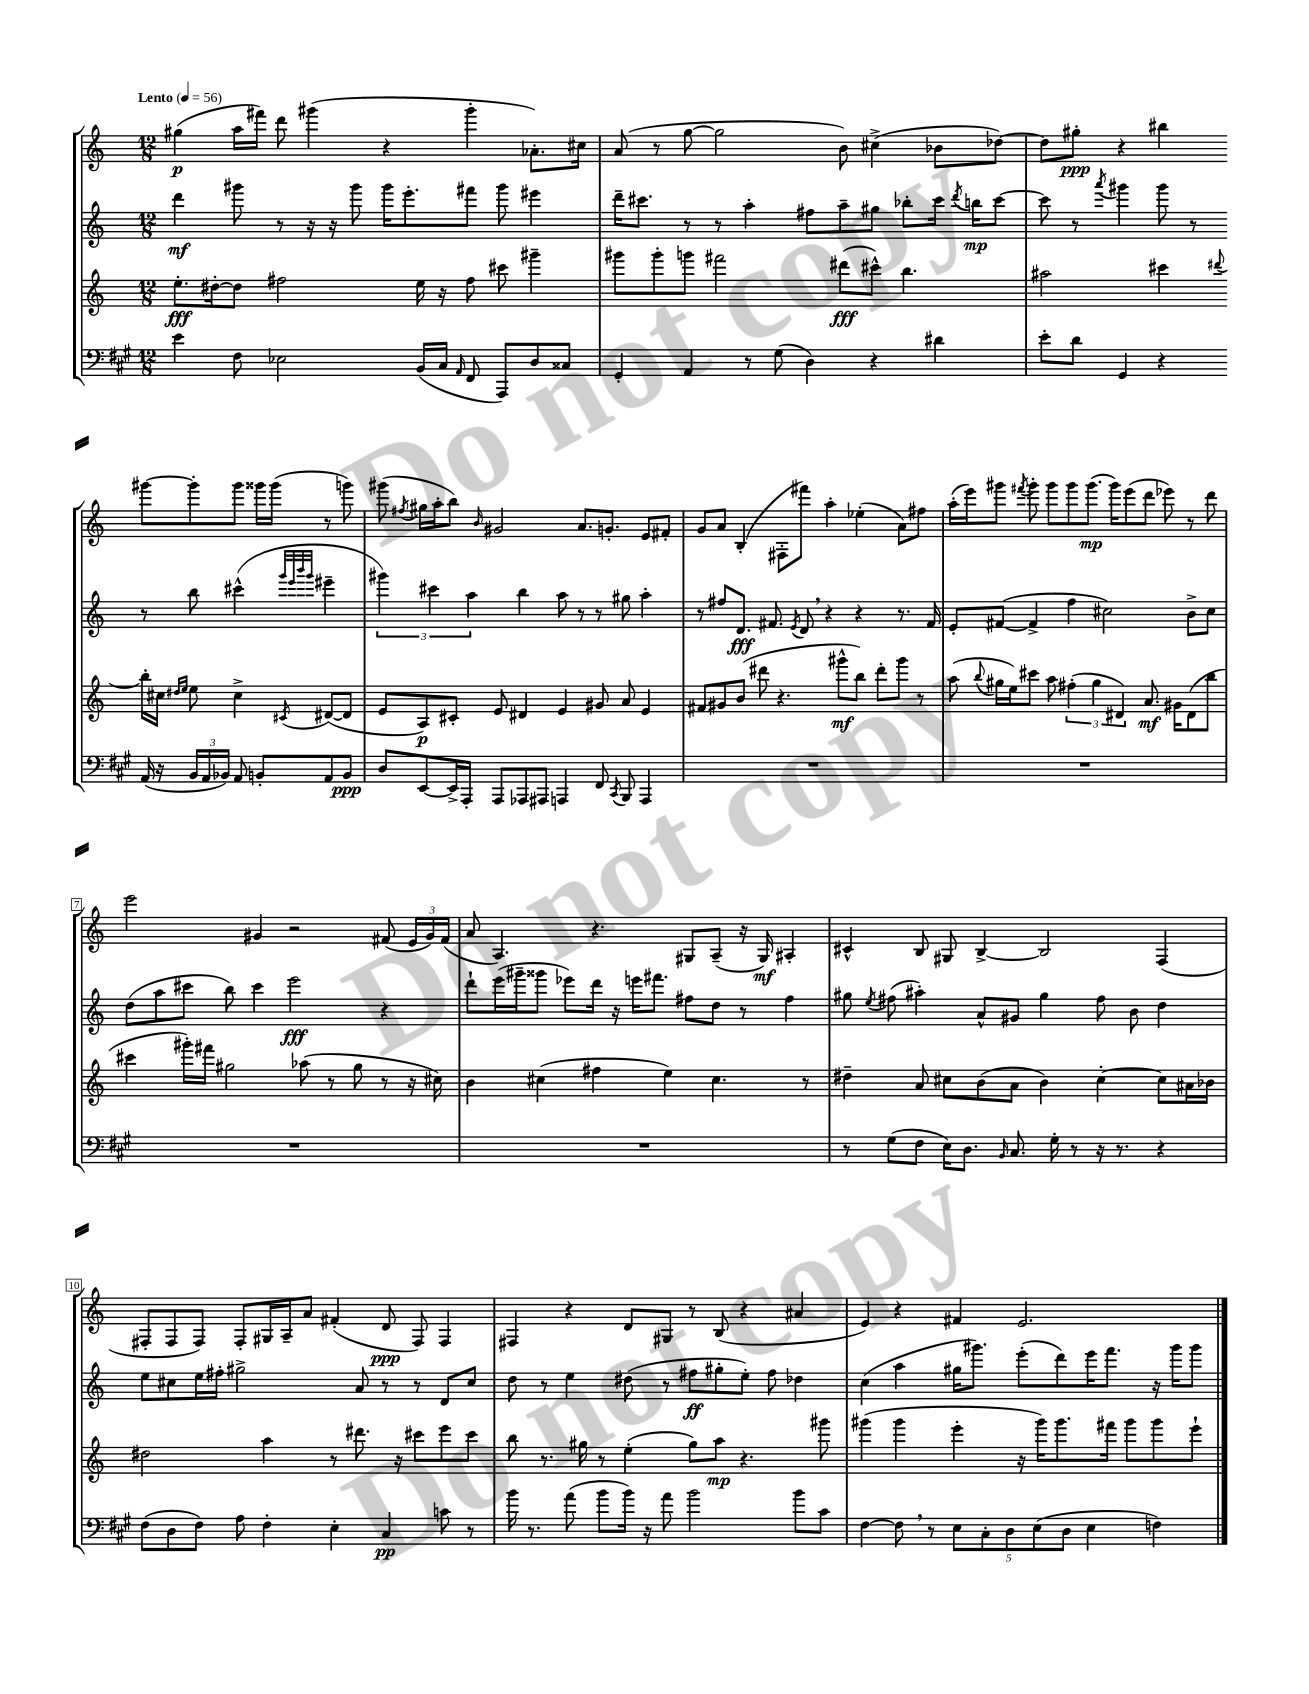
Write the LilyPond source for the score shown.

<<
\new StaffGroup <<
\new Staff = "s0" {
    \clef treble \key c \major \numericTimeSignature \time 12/8 \tempo "Lento" 4 = 56
    \autoBeamOff gis''4\p( a''16[ fis'''16]) d'''8 gis'''4( r4 gis'''4-. aes'8.[-.) cis''16] |
    a'8( r8 g''8~ g''2 b'8) cis''4->( bes'8[ des''8]~) |
    des''8[ gis''8]-.\ppp r4 bis''4 gis'''8[~ gis'''8-. gis'''8] gisis'''16[ gisis'''16]( r8 g'''8) |
    gis'''8( \acciaccatura { fis''8 } gis''16[ a''16-. b''8]) \grace { b'16 } gis'2 a'8.[ g'8.]-. e'8[ fis'8]-. |
    g'8[ a'8] b4-.( fis8[-. fis'''8]) a''4-. ees''4-.( a'8[) fis''8] |
    a''16[-.( e'''16) gis'''8] \acciaccatura { fis'''8 } gis'''8-. gis'''8[ gis'''8 gis'''8.]\mp( gis'''16[) e'''8( d'''8] ees'''8) r8 d'''8 |
    e'''2 gis'4 r2 fis'8( \tuplet 3/2 { e'16[ gis'16) fis'16]( } |
    a'8 a4.) r4. gis8[ a8]--( r16 gis16\mf) ais4-. |
    cis'4-^ b8 gis8 b4~-> b2 f4( |
    fis8[-. fis8 fis8]) fis8[-. gis16 a16-- a'8] fis'4-.( d'8\ppp fis8) fis4 |
    fis4 r4 d'8[ gis8] r8 b8( r4 ais'4 |
    e'4) r4 fis'4 e'2. \bar "|." |
}
\new Staff = "s1" {
    \clef treble \key c \major \numericTimeSignature \time 12/8
    \autoBeamOff d'''4\mf gis'''8 r8 r16 r16 gis'''8 gis'''16[ e'''8.-. fis'''8] gis'''8 eis'''4 |
    d'''16[-- cis'''8.] r8 r8 a''4-. fis''8[ a''8-- gis''8] bes''8[-. cis'''16] \acciaccatura { d'''8 } b''16[\mp cis'''8]~ |
    cis'''8 r8 \acciaccatura { a'''8 } gis'''4 gis'''8 r8 r8 b''8 cis'''4-^( \grace { gis'''32[ e'''32 b'''32 gis'''32] } eis'''4-- |
    \tuplet 3/2 { gis'''4) cis'''4 a''4 } b''4 a''8 r8 r8 gis''8 a''4-. |
    r8 fis''8[ d'8.]\fff fis'8. \acciaccatura { e'8 } d'8 \breathe r4 r4 r8. fis'16 |
    e'8[-. fis'8]~( fis'4-> f''4 cis''2) b'8[-> cis''8] |
    d''8[( a''8 cis'''8] b''8) cis'''4 e'''2\fff r4 |
    d'''8[-! e'''16( gis'''16-- gisis'''8] ees'''8[) d'''16] r16 e'''16[ fis'''8.] fis''8[ d''8] r8 fis''4 |
    gis''8 \acciaccatura { e''8 } fis''8( ais''4-.) a'8[-^ gis'8] gis''4 fis''8 b'8 d''4 |
    e''8[ cis''8 e''16 fis''16]-. gis''2-> a'8 r8 r8 d'8[ cis''8] |
    d''8 r8 e''4 dis''8( r8 fis''8[\ff gis''8-. e''8]-.) fis''8 des''4 |
    c''4( a''4 gis''16[ gis'''8.]) e'''8[-.( d'''8) e'''16 f'''8.] r16 gis'''16[ gis'''8] \bar "|." |
}
\new Staff = "s2" {
    \clef treble \key c \major \numericTimeSignature \time 12/8
    \autoBeamOff e''8.[-.\fff dis''16~-. dis''8] fis''2 e''16 r16 fis''8 cis'''8 gis'''4-- |
    gis'''8[ gis'''8-. g'''8] fis'''2 dis'''8[\fff( cis'''8]-^) b''4. |
    ais''2 cis'''4 \appoggiatura { dis'''8 } b''16[-. cis''16] \grace { dis''16[ e''16] } e''8 cis''4-> \acciaccatura { cis'8 } dis'8[~( dis'8] |
    e'8[ a8\p) cis'8]-. e'8 dis'4 e'4 gis'8 a'8 e'4 |
    fis'8[ gis'8 b'8]( dis'''8 r4. gis'''8[-^\mf b''8]) dis'''8[-. gis'''8] r8 |
    a''8( \appoggiatura { b''8 } gis''16[ e''16) cis'''8] a''8 \tuplet 3/2 { fis''4-.( gis''4 dis'4) } a'8.\mf gis'16[ dis'8( b''8] |
    cis'''4 gis'''16[-.) fis'''16] gis''2 aes''8( r8 gis''8 r8 r16 cis''16) |
    b'4 cis''4( fis''4 e''4) cis''4. r8 |
    dis''4-- a'8 cis''8[ b'8( a'8] b'4) cis''4~-. cis''8[ ais'16 bes'16] |
    dis''2 a''4 r8 dis'''8. r16 cis'''8[ e'''8 cis'''8] |
    b''8 r8. gis''16 r8 e''4-.( gis''8[) a''8]\mp r4. gis'''8 |
    gis'''4( gis'''4 e'''4-. r16 gis'''16[) gis'''8. fis'''16] gis'''8[ gis'''8 e'''8]-! \bar "|." |
}
\new Staff = "s3" {
    \clef bass \key a \major \numericTimeSignature \time 12/8
    \autoBeamOff e'4 fis8 ees2 b,16[( cis16] \grace { a,16 } fis,8 a,,8[) d8 cisis8] |
    gis,4-. a,4 r8 gis8( d4) r4 dis'4 |
    e'8[-. d'8] gis,4 r4 a,16( r16 \tuplet 3/2 { b,16[ a,16 bes,16]) } a,8 b,8[-. a,8 b,8]\ppp |
    d8[ e,8~ e,16-> a,,16]-. a,,8[ aes,,8 ais,,8] a,,4 fis,8 \acciaccatura { cis,8 } b,,8 a,,4 |
    R1. |
    R1. |
    R1. |
    R1. |
    r8 gis8[( fis8] e16[) d8.] \grace { b,16 } cis8. gis16-. r8 r16 r8. r4 |
    fis8[( d8 fis8]) a8 fis4-. e4-. cis4\pp c'8 r8 |
    b'16 r8. a'8( b'8[ b'16]) r16 a'8 b'2 b'8[ cis'8] |
    fis4~ fis8 \breathe r8 \tuplet 5/4 { e8[ cis8-. d8 e8( d8] } e4 f4) \bar "|." |
}
>>
>>
\layout { \context { \Score \override BarNumber.stencil = #(make-stencil-boxer 0.1 0.3 ly:text-interface::print) } }
